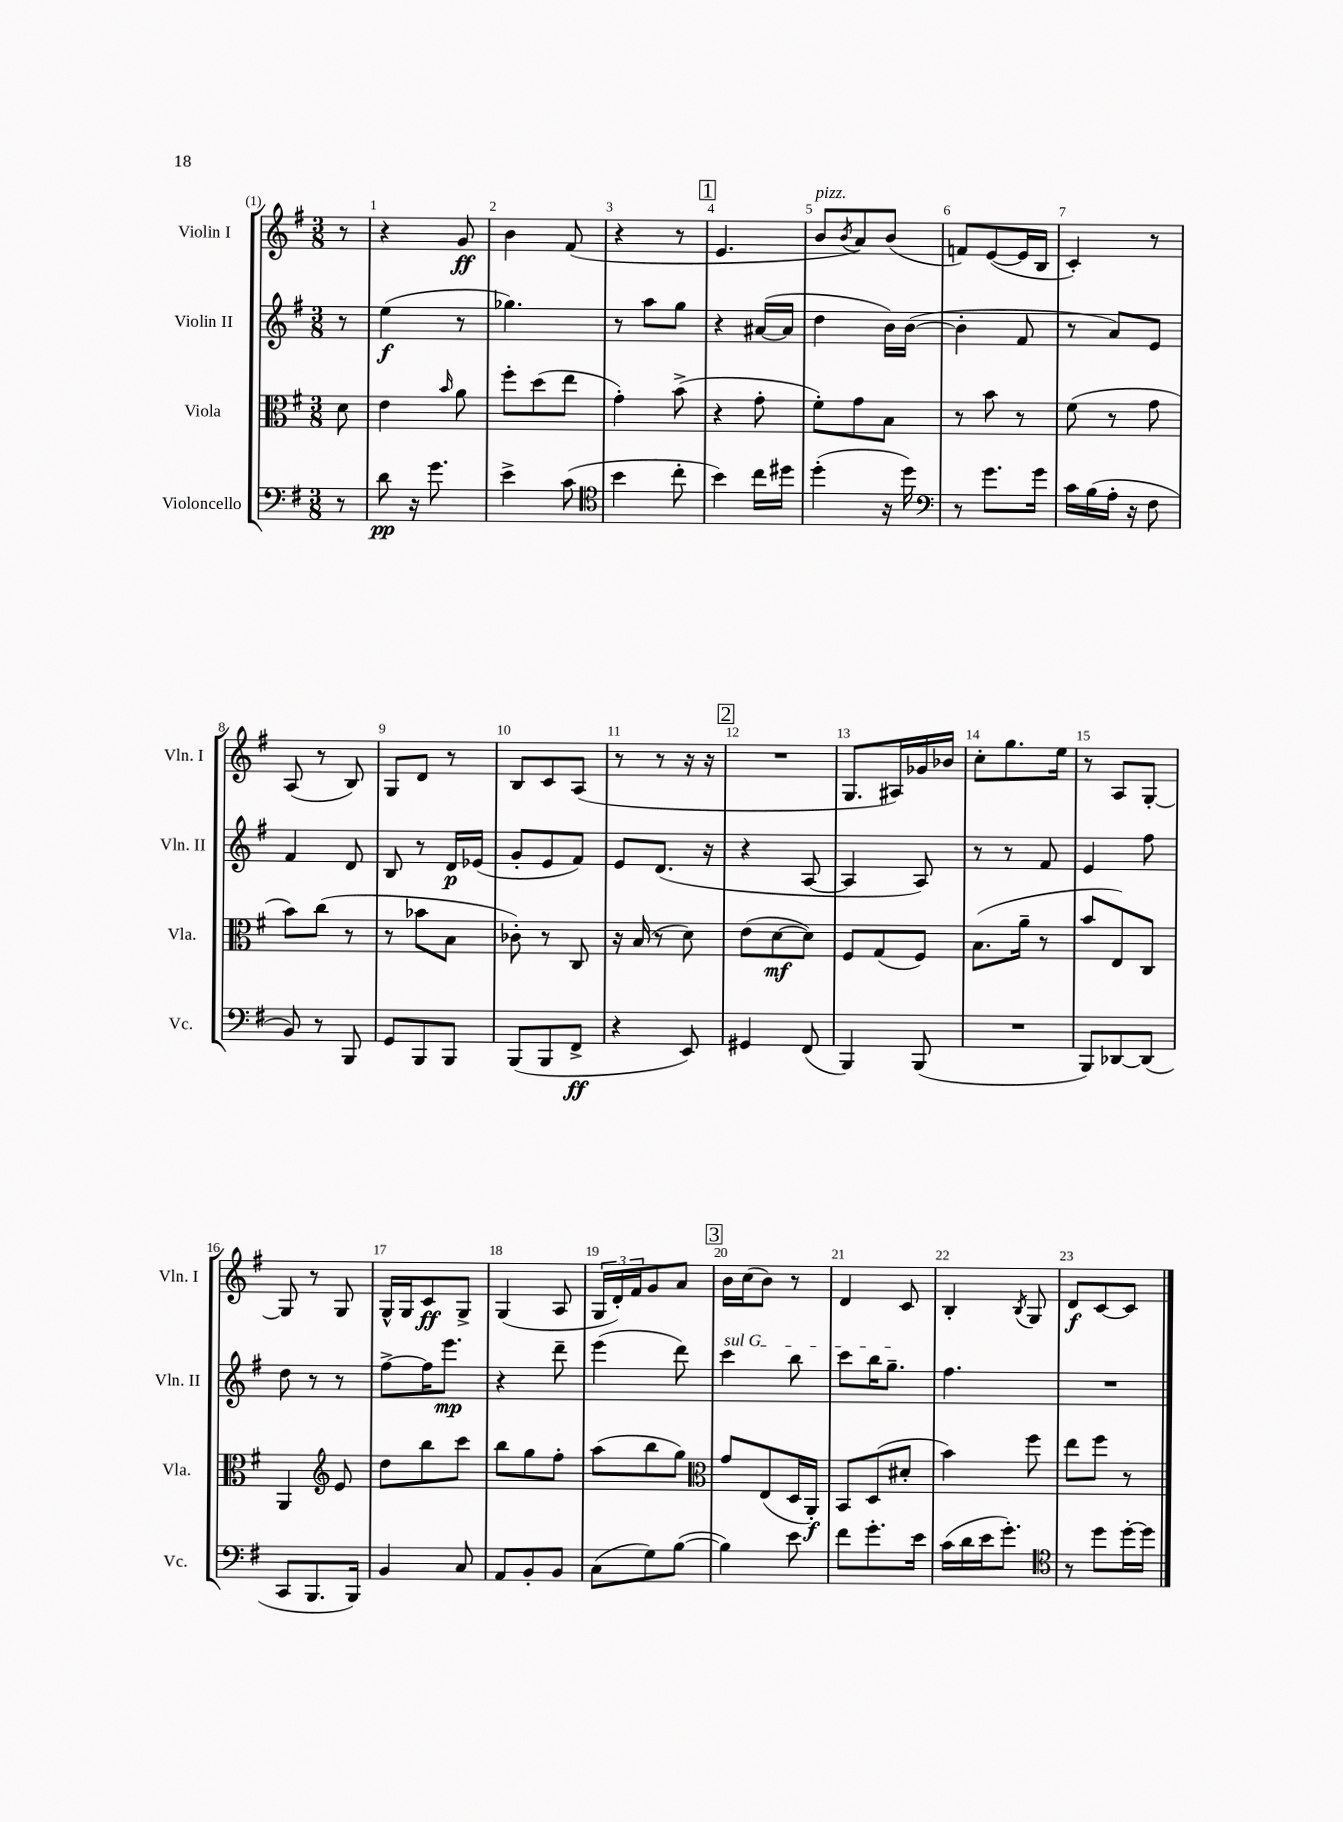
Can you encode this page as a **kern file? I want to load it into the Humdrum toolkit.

**kern	**dynam	**kern	**dynam	**kern	**dynam	**kern	**dynam
*part4	*part4	*part3	*part3	*part2	*part2	*part1	*part1
*staff4	*staff4	*staff3	*staff3	*staff2	*staff2	*staff1	*staff1
*I"Violoncello	*	*I"Viola	*	*I"Violin II	*	*I"Violin I	*
*I'Vc.	*	*I'Vla.	*	*I'Vln. II	*	*I'Vln. I	*
*clefF4	*	*clefC3	*	*clefG2	*	*clefG2	*
*k[f#]	*	*k[f#]	*	*k[f#]	*	*k[f#]	*
*M3/8	*	*M3/8	*	*M3/8	*	*M3/8	*
=	=	=	=	=	=	=	=
8r	.	8d\	.	8r	.	8r	.
=1	=1	=1	=1	=1	=1	=1	=1
8d\	pp	4e\	.	(4ee\	f	4r	.
16r	.	.	.	.	.	.	.
8.g\	.	.	.	.	.	.	.
.	.	16qqb/	.	.	.	.	.
.	.	8a\	.	8r	.	8g/	ff
=2	=2	=2	=2	=2	=2	=2	=2
4e^\	.	8ff#'\L	.	4.gg-X\)	.	4b\	.
.	.	(8dd\	.	.	.	.	.
(8c\	.	8ee\J	.	.	.	(8f#/	.
=3	=3	=3	=3	=3	=3	=3	=3
*clefC4	*	*	*	*	*	*	*
4b\	.	4g'\)	.	8r	.	4r	.
.	.	.	.	8aa\L	.	.	.
8cc'\	.	(8b^\	.	8gg\J	.	8r	.
!!LO:REH:place=s1:t=1
=4	=4	=4	=4	=4	=4	=4	=4
4b\)	.	4r	.	4r	.	4.e/	.
16cc\LL	.	8g'\	.	([16a#X/LL	.	.	.
16dd#X\JJ	.	.	.	16a#/JJ]	.	.	.
=5	=5	=5	=5	=5	=5	=5	=5
!	!	!	!	!	!	!LO:TX:a:i:t=pizz.	!
(4dd'\	.	8f#'\L)	.	4dd\	.	8b/L	.
.	.	.	.	.	.	8qb/	.
.	.	8g\	.	.	.	8a/)	.
16r	.	8B\J	.	16b\LL)	.	(8b/J	.
16dd\)	.	.	.	([16b\JJ	.	.	.
=6	=6	=6	=6	=6	=6	=6	=6
*clefF4	*	*	*	*	*	*	*
8r	.	8r	.	4b'\]	.	8fn/L)	.
8.g\L	.	8b\	.	.	.	([8e/	.
.	.	8r	.	8f#/	.	16e/L]	.
16g\Jk	.	.	.	.	.	16B/JJ	.
=7	=7	=7	=7	=7	=7	=7	=7
16c\LL	.	(8f#\	.	8r	.	4c'/)	.
(16B\	.	.	.	.	.	.	.
16A'\JJ	.	8r	.	8a/L)	.	.	.
16r	.	.	.	.	.	.	.
8F#\	.	8g\	.	8e/J	.	8r	.
!!LO:LB:g=z
=8	=8	=8	=8	=8	=8	=8	=8
8BB/)	.	8b\L)	.	4f#/	.	(8A/	.
8r	.	(8cc\J	.	.	.	8r	.
8BBB/	.	8r	.	8d/	.	8B/)	.
=9	=9	=9	=9	=9	=9	=9	=9
8GG/L	.	8r	.	8B/	.	8G/L	.
8BBB/	.	8b-X\L	.	8r	.	8d/J	.
8BBB/J	.	8B\J	.	16d/LL	p	8r	.
.	.	.	.	(16e-X/JJ	.	.	.
=10	=10	=10	=10	=10	=10	=10	=10
(8BBB/L	.	8c-X'\)	.	8g'/L	.	8B/L	.
8BBB/	.	8r	.	8e/	.	8c/	.
8FF#^/J	ff	8C/	.	8f#/J)	.	(8A/J	.
=11	=11	=11	=11	=11	=11	=11	=11
4r	.	16r	.	8e/L	.	8r	.
.	.	(16B/	.	.	.	.	.
.	.	8r	.	(8.d/J	.	8r	.
8EE/)	.	8d\)	.	.	.	16r	.
.	.	.	.	16r	.	16r	.
!!LO:REH:place=s1:t=2
=12	=12	=12	=12	=12	=12	=12	=12
4GG#X/	.	(8e\L	.	4r	.	4.r	.
.	.	[8d\	mf	.	.	.	.
(8FF#/	.	8d\J])	.	[8A/	.	.	.
=13	=13	=13	=13	=13	=13	=13	=13
4BBB/)	.	8F#/L	.	4A/]	.	8.G/L	.
.	.	(8G/	.	.	.	.	.
.	.	.	.	.	.	16A#X/L)	.
(8BBB/	.	8F#/J)	.	8A/)	.	16g-X/	.
.	.	.	.	.	.	16b-X/JJ	.
=14	=14	=14	=14	=14	=14	=14	=14
4.r	.	(8.B\L	.	8r	.	8cc'\L	.
.	.	.	.	8r	.	8.gg\	.
.	.	16a~\Jk	.	.	.	.	.
.	.	8r	.	8f#/	.	.	.
.	.	.	.	.	.	16ee\Jk	.
=15	=15	=15	=15	=15	=15	=15	=15
8BBB/L)	.	8b/L	.	4e/	.	8r	.
[8DD-X/	.	8E/)	.	.	.	8A/L	.
(8DD-/J]	.	8C/J	.	8ff#\	.	[8G'/J	.
!!LO:LB:g=z
=16	=16	=16	=16	=16	=16	=16	=16
8CC/L	.	4AA/	.	8dd\	.	8G/]	.
8.BBB/	.	.	.	8r	.	8r	.
*	*	*clefG2	*	*	*	*	*
.	.	8e/	.	8r	.	8G/	.
16BBB/Jk)	.	.	.	.	.	.	.
=17	=17	=17	=17	=17	=17	=17	=17
4BB/	.	8dd\L	.	[8ff#^\L	.	16G^^/LL	.
.	.	.	.	.	.	16G/J	.
.	.	8bb\	.	16ff#\K]	.	8c/	ff
.	.	.	.	8.eee\J	mp	.	.
8C/	.	8ccc\J	.	.	.	8G^/J	.
=18	=18	=18	=18	=18	=18	=18	=18
8AA/L	.	8bb\L	.	4r	.	(4G/	.
8BB'/	.	8gg\	.	.	.	.	.
8BB/J	.	8ff#'\J	.	8ddd~\	.	8A/	.
=19	=19	=19	=19	=19	=19	=19	=19
(8C\L	.	(8aa\L	.	(4eee\	.	24G/LL	.
.	.	.	.	.	.	24d'/)	.
.	.	.	.	.	.	24f#/J	.
8G\)	.	8bb\	.	.	.	8g/	.
([8B\J	.	8gg\J)	.	8ddd\)	.	8a/J	.
!!LO:REH:place=s1:t=3
=20	=20	=20	=20	=20	=20	=20	=20
*	*	*clefC3	*	*	*	*	*
!	!	!	!	!LO:TX:a:i:t=sul G	!	!	!
4B\])	.	8g/L	.	4ccc\	.	16b\LL	.
.	.	.	.	.	.	(16cc\J	.
.	.	(8E/	.	.	.	8b\J)	.
8e\	.	16D/L	.	8bb\	.	8r	.
.	.	16AA'/JJ)	f	.	.	.	.
=21	=21	=21	=21	=21	=21	=21	=21
8f#\L	.	8BB/L	.	8ccc\L	.	4d/	.
8.g'\	.	(8D/	.	16bb\K	.	.	.
.	.	.	.	8.gg~\J	.	.	.
.	.	8d#X'/J	.	.	.	8c/	.
16e\Jk	.	.	.	.	.	.	.
=22	=22	=22	=22	=22	=22	=22	=22
(16c\LL	.	4b\)	.	4.ff#\	.	4B'/	.
16d\	.	.	.	.	.	.	.
16e\J	.	.	.	.	.	.	.
8.g'\J)	.	.	.	.	.	.	.
.	.	.	.	.	.	8qB/	.
.	.	8ff#\	.	.	.	8G/	.
=23	=23	=23	=23	=23	=23	=23	=23
*clefC4	*	*	*	*	*	*	*
8r	.	8ee\L	.	4.r	.	8d/L	f
8dd\L	.	8ff#\J	.	.	.	[8c/	.
[16dd'\L	.	8r	.	.	.	8c/J]	.
16dd\JJ]	.	.	.	.	.	.	.
==	==	==	==	==	==	==	==
*-	*-	*-	*-	*-	*-	*-	*-
